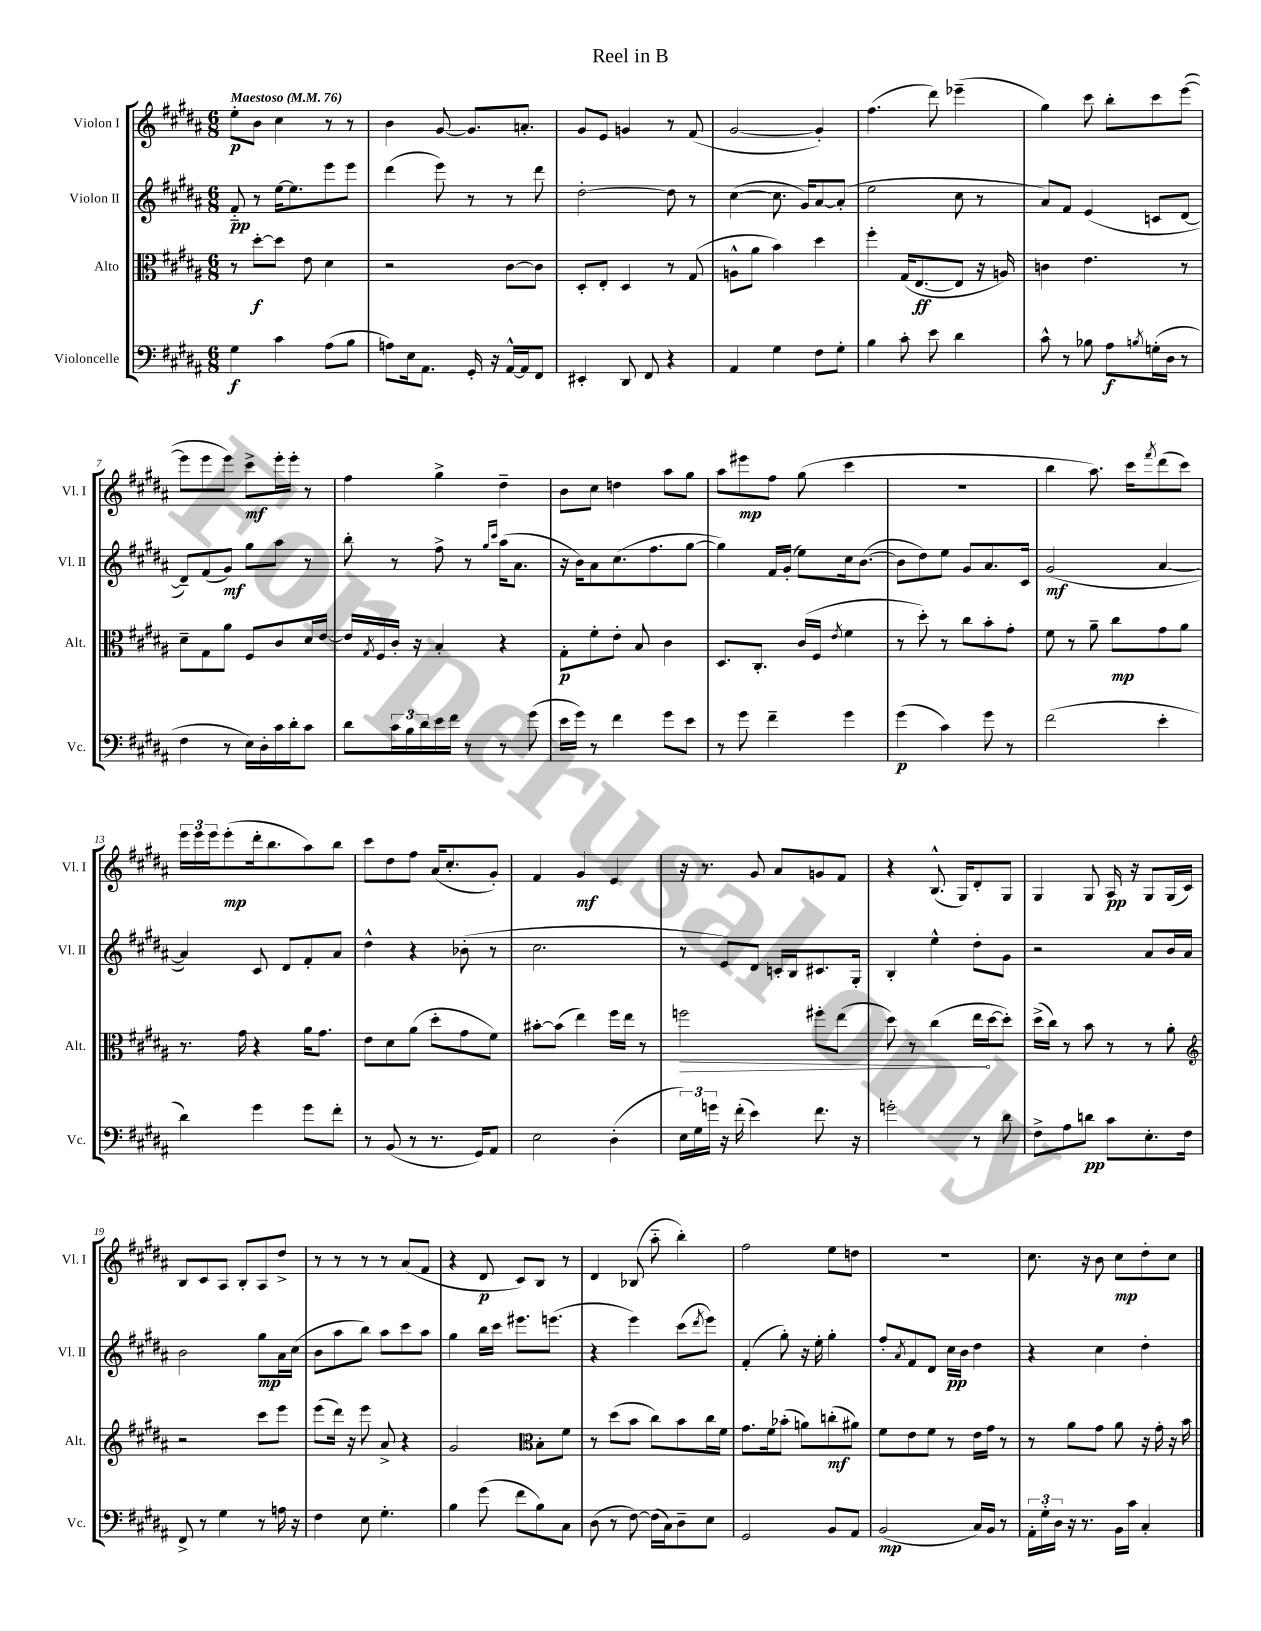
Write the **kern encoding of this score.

**kern	**kern	**kern	**kern
*staff4	*staff3	*staff2	*staff1
*clefF4	*clefC3	*clefG2	*clefG2
*k[f#c#g#d#a#]	*k[f#c#g#d#a#]	*k[f#c#g#d#a#]	*k[f#c#g#d#a#]
*M6/8	*M6/8	*M6/8	*M6/8
*MM76	*MM76	*MM76	*MM76
4G#	8r	8f#'~	8ee'
.	[8dd#'	8r	8b
4c#	8dd#]	[16ee	4cc#
.	.	8.ee]	.
.	8e	.	.
(8A#	4d#	8eee	8r
8B	.	8eee	8r
=	=	=	=
8A)	2r	(4ddd#	4b
16E	.	.	.
8.AA#	.	.	.
.	.	8eee)	[8g#
16GG#'	.	8r	8.g#]
16r	.	.	.
[16AA#^^	[8c#	8r	.
16AA#]	.	.	8.a'
8FF#	8c#]	8ddd#	.
=	=	=	=
4EE#'	8D#'	[2dd#'	8g#
.	8E'	.	8e
8DD#	4D#	.	4g
8FF#	.	.	.
4r	8r	8dd#]	8r
.	(8G#	8r	(8f#
=	=	=	=
4AA#	8A^^	([4cc#	[2g#
.	8a#	.	.
4G#	4b)	8.cc#]	.
.	.	16g#)	.
8F#	4dd#	[8a#	4g#'])
8G#'	.	(8a#']	.
=	=	=	=
4B	4ff#'	2ee	(4.ff#
8c#'	(16G#	.	.
.	[8.E	.	.
8e	.	.	8ddd#)
4d#	8E]	8cc#	(4eee-~
.	16r	8r	.
.	16A)	.	.
=	=	=	=
8c#^^	4c	8a#)	4gg#)
8r	.	8f#	.
8B-	4.e	(4e	8ccc#
8A#	.	.	8bb'
8qB	.	.	.
(16G'	.	8c	8ccc#
16D#	.	.	.
8r	8r	[8d#	([8eee
=	=	=	=
4F#	8d#~	8d#~])	8eee]
.	8G#	(8f#	8eee
8r	8a#	8g#)	8eee)
16E)	8F#	8gg#	8ccc#^
16D#'	.	.	.
16c#	8c#	8aa#	16eee'
16d#'	.	.	16eee'
8c#	16d#	8r	8r
.	[16e	.	.
=	=	=	=
8d#	16e]	8bb'	4ff#
.	8qG#	.	.
.	16F#	.	.
24c#	16c#'	8r	.
24B	.	.	.
.	16r	.	.
24d#	.	.	.
16e	4B'	8ff#^	4gg#^
16f#	.	.	.
8r	.	8r	.
.	.	16qqgg#	.
.	.	16qqccc#	.
8r	4r	(16aa#	4dd#~
.	.	8.a#	.
(8g#	.	.	.
=	=	=	=
16e	8G#'	16r	8b
16g#)	.	16b)	.
8r	8f#'	8a#	8cc#
4f#	8e'	(8.cc#	4dd
.	8B	.	.
.	.	8.ff#	.
8g#	4c#	.	8aa#
8e	.	[8gg#	8gg#
=	=	=	=
8r	8.D#	4gg#])	8aa#
8g#	.	.	8eee#
.	8.C#'	.	.
4f#~	.	16f#	8ff#
.	.	(16g#'	.
.	(16c#	8ee)	(8gg#
.	16F#	.	.
.	8qe	.	.
4g#	4f#	16cc#	4ccc#
.	.	([8.b	.
=	=	=	=
(4g#	8r	8b]	2.r
.	8dd#')	8dd#)	.
4c#)	8r	8ee	.
.	8cc#	8g#	.
8g#	8b'	8.a#	.
8r	8g#'	.	.
.	.	16c#	.
=	=	=	=
(2f#	8f#	(2g#	4bb
.	8r	.	.
.	8a#~	.	8.aa#)
.	8cc#	.	.
.	.	.	16ccc#
.	.	.	8qfff#
4e'	8g#	[4a#	(8ddd#
.	8a#	.	8ccc#)
=	=	=	=
4d#)	8.r	4a#])	24eee
.	.	.	24eee
.	.	.	24eee
.	.	.	(8eee'
.	16g#	.	.
4g#	4r	8c#	16ddd#'
.	.	.	8.bb
.	.	8d#	.
8g#	16a#	8f#'	8aa#)
.	8.g#	.	.
8f#'	.	8a#	8bb
=	=	=	=
8r	8e	4dd#^^	8ccc#
(8BB	8d#	.	8dd#
8r	(8a#	4r	8ff#
8.r	8dd#'	.	(16a#
.	.	.	8.cc#'
.	8g#	(8b-'	.
16GG#)	.	.	.
8AA#	8f#)	8r	8g#')
=	=	=	=
2E	[8b#'	2.cc#	4f#
.	(8b#]	.	.
.	4ee)	.	4g#
(4D#'	16ff#	.	4e
.	16ee	.	.
.	8r	.	.
=	=	=	=
24E)	2ff	8r	16r
24G#	.	.	.
.	.	.	8.r
24g	.	.	.
16r	.	8e)	.
(16f#'	.	.	.
4e)	.	8d#	8g#
.	.	16c'	8a#
.	.	16B	.
8.f#	8ff#'	8.c#	8g
.	(8ee	.	8f#
16r	.	16G#'	.
=	=	=	=
2g'	8dd#)	4B'	4r
.	8r	.	.
.	(4cc#	4ee^^	(8.B^^
.	.	.	16G#)
8r	16ee	8dd#'	8d#'
.	[16dd#	.	.
8d#	8dd#'])	8g#	8G#
=	=	=	=
8F#^	(16dd#^	2r	4G#
.	16cc#)	.	.
8A#	8r	.	.
8d	8b	.	8G#
8c#	8r	.	16A#
.	.	.	16r
8.E'	8r	8a#	8G#
.	8a#'	16b	(16G#
16F#	.	16a#	16c#)
=	=	=	=
*	*clefG2	*	*
8FF#^	2r	2b	8B
8r	.	.	8c#
4G#	.	.	8A#
.	.	.	8B'
8r	8ccc#	8gg#	8A#
16A	8eee	16a#	8dd#^
16r	.	(16cc#	.
=	=	=	=
4F#	(8eee	8b	8r
.	16ddd#)	8aa#	8r
.	16r	.	.
8E	8eee	8bb)	8r
4.G#'	8a#^	8aa#	8r
.	4r	8ccc#	(8a#
.	.	8aa#	8f#
=	=	=	=
4B	2g#	4gg#	4r
(8g#	.	16bb	8d#
.	.	16ccc#	.
8f#	.	8.eee#	8c#)
*	*clefC3	*	*
8B)	8B'	.	8B
.	.	(8.eee	.
8C#	8f#	.	8r
=	=	=	=
(8D#	8r	4r	4d#
8r	(8dd#	.	.
[8F#)	8b	4eee)	(8B-
(16F#]	8cc#)	.	8aa#'~
16C#)	.	.	.
8D#~	8b	(8ccc#	4bb')
.	.	8qddd#	.
8E	16cc#	8eee)	.
.	16f#	.	.
=	=	=	=
2GG#	8.g#	(4f#'	2ff#
.	16f#	.	.
.	(8b-'	8gg#')	.
.	8a)	16r	.
.	.	16ee'	.
8BB	(8cc'	4gg#'	8ee
8AA#	8a#)	.	8dd
=	=	=	=
(2BB	8f#	8ff#'	2.r
.	.	8qa#	.
.	8e	8f#	.
.	8f#	8d#	.
.	8r	16cc#	.
.	.	16b	.
16C#)	16e	4dd#	.
16BB	16g#	.	.
8r	8r	.	.
=	=	=	=
24AA#'	8r	4r	8.cc#
24G#'	.	.	.
24D#	.	.	.
16r	8a#	.	.
8.r	.	.	16r
.	8g#	4cc#	8b
16BB	8a#	.	8cc#
16c#	.	.	.
4C#'	16r	4dd#'	8dd#'
.	16g#'	.	.
.	16r	.	8cc#
.	16b	.	.
==	==	==	==
*-	*-	*-	*-
